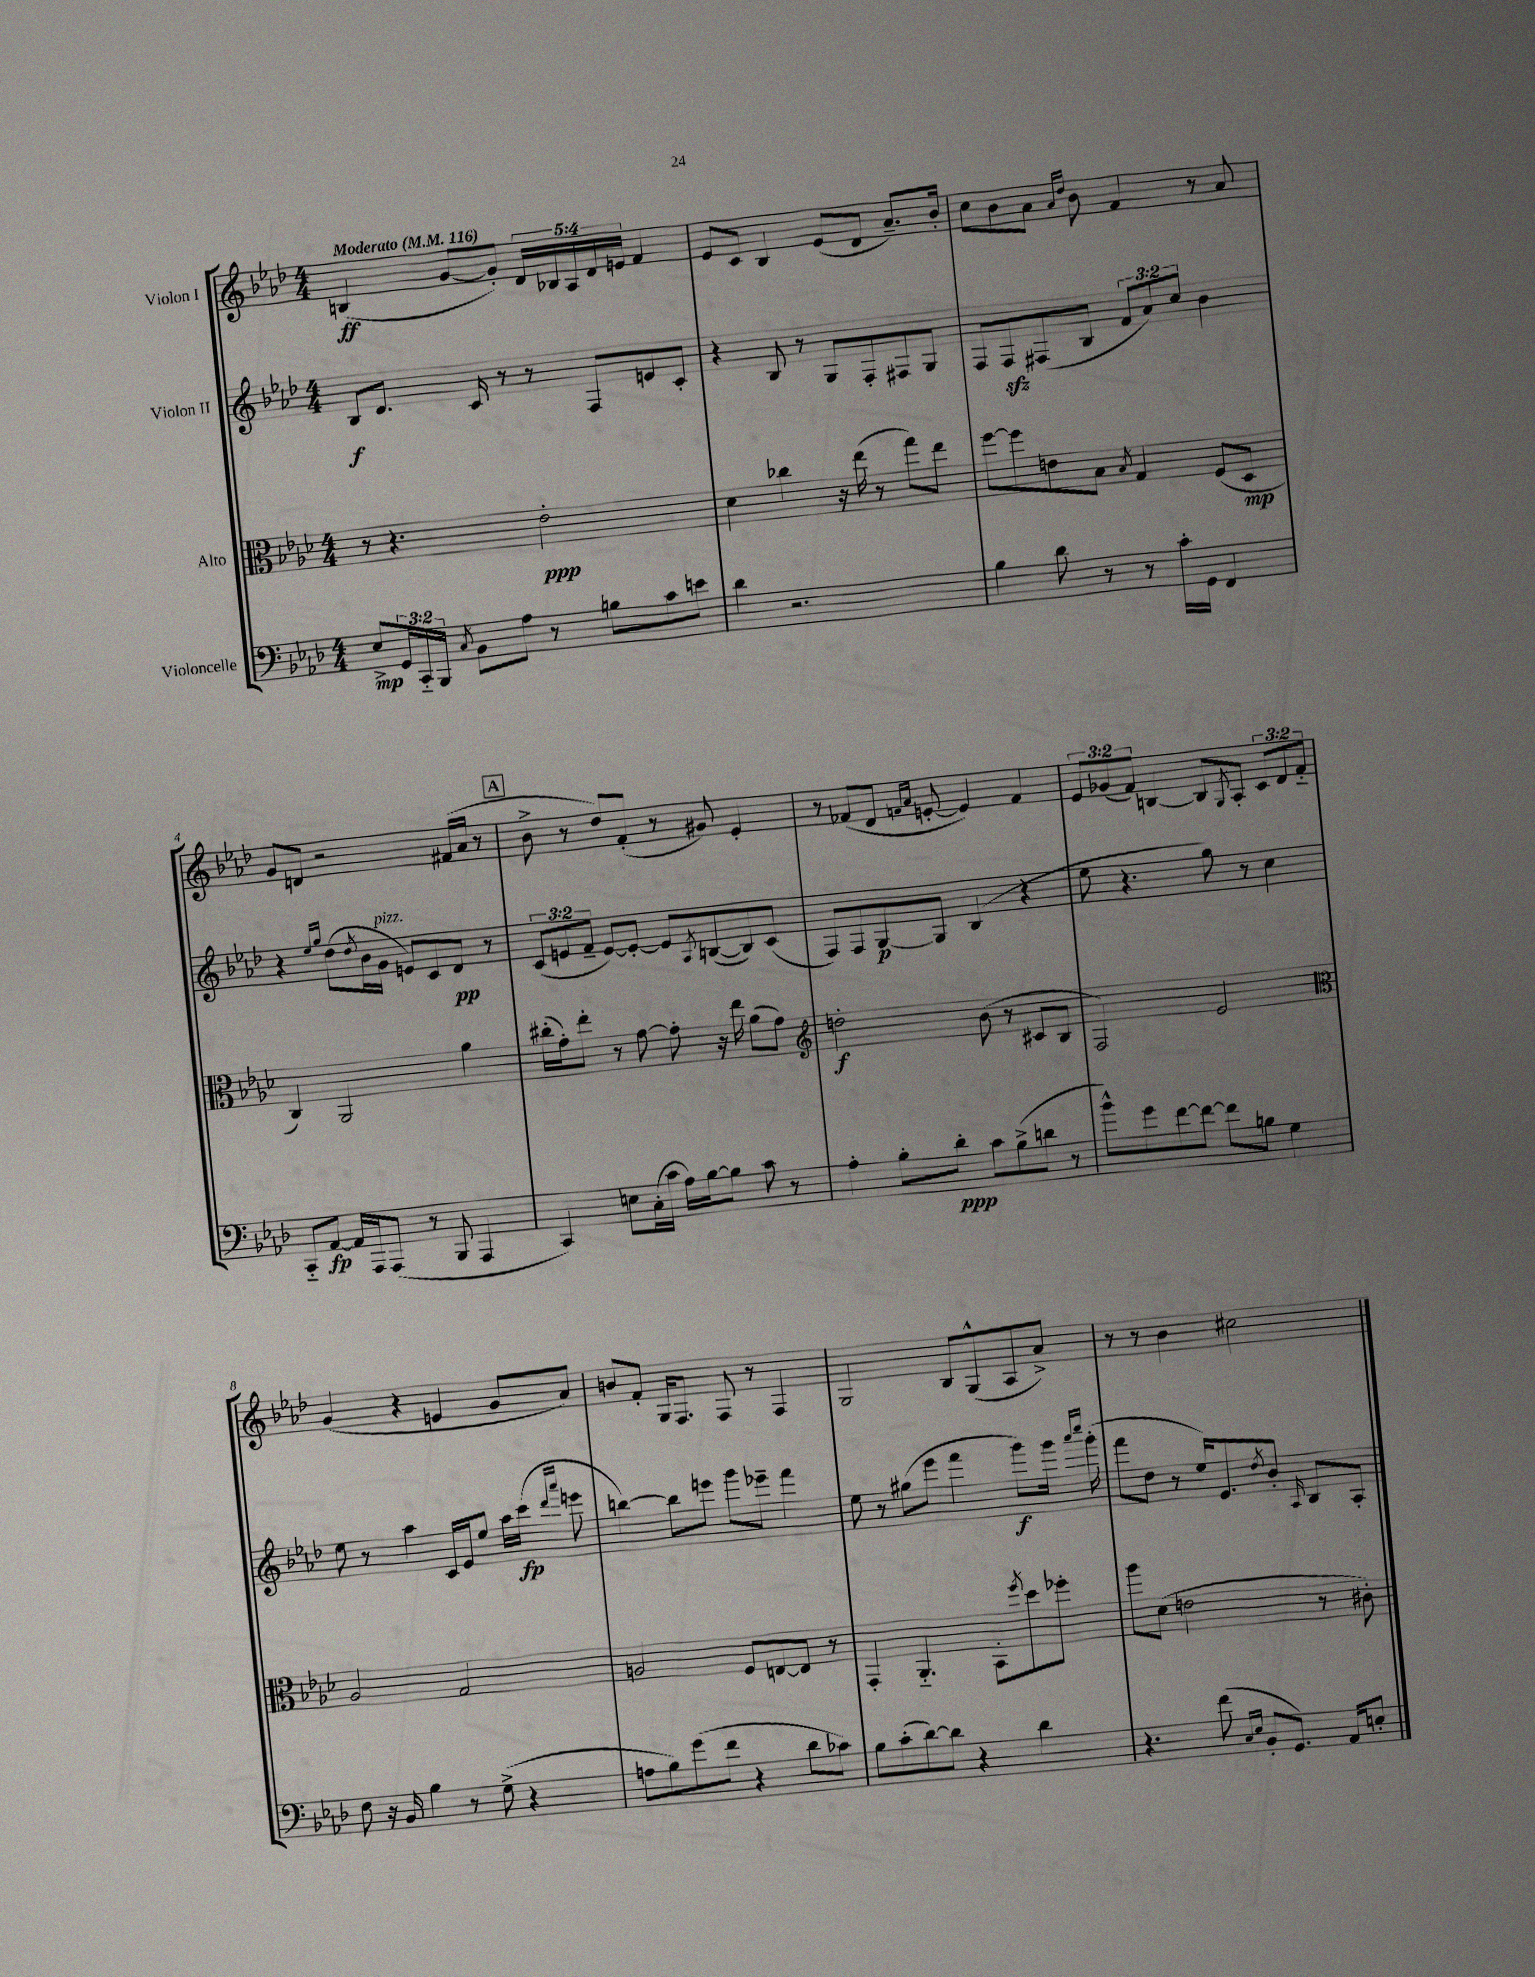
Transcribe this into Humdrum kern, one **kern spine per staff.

**kern	**kern	**kern	**kern
*staff4	*staff3	*staff2	*staff1
*clefF4	*clefC3	*clefG2	*clefG2
*k[b-e-a-d-]	*k[b-e-a-d-]	*k[b-e-a-d-]	*k[b-e-a-d-]
*M4/4	*M4/4	*M4/4	*M4/4
*MM116	*MM116	*MM116	*MM116
8E-^/L	8r	8B-/L	(4B/
24GG/L	4.r	8.d-/J	.
24CC'~/	.	.	.
24BBB-/JJ	.	.	.
8qC/	.	.	.
8BB-\L	.	.	[8g/L
.	.	16c/	.
8A-\J	.	8r	8g'/]J)
8r	2e-'\	8r	20d-/LL
.	.	.	20B-/
.	.	.	20A-/
8B\L	.	8F/L	.
.	.	.	20d-/
.	.	.	20e/JJ
8c\	.	8e/	4f/
8e\J	.	8c'/J	.
=	=	=	=
4d-\	4d-\	4r	8e-/L
.	.	.	8c/J
2.r	4cc-\	8B-/	4B-/
.	.	8r	.
.	16r	8G/L	(8e-/L
.	(16ee-\	.	.
.	8r	8F'/	8d-/J
.	8gg\L)	8F#/	8.a-~/L)
.	8ee-\J	8G/J	.
.	.	.	16b-'/Jk
=	=	=	=
4B-\	[8ff\L	8F/L	8cc\L
.	8ff\]	8F/	8b-\
8d-\	8e\	(8F#/	8a-\J
.	.	.	16qqa-/LL
.	.	.	16qqdd-/JJ
8r	8B-\J	8B-/J	8b-\
.	8qB-/	.	.
8r	4G/	12f/L	4f/
.	.	12a-/)	.
16c'\LL	.	.	.
.	.	12cc/J	.
16GG\JJ	.	.	.
4FF/	(8F/L	4b-\	8r
.	8D-/J	.	8a-/
=	=	=	=
8CC'~/L	4C/)	4r	8g/L
[8AA-/J	.	.	8d/J
.	.	16qqee-/LL	.
.	.	16qqgg/JJ	.
16AA-/]LL	2AA-/	(8dd-\L	2r
16AAA-/J	.	.	.
.	.	8qdd-/	.
(8AAA-/J	.	16b-\L	.
.	.	16g\JJ	.
8r	.	8e/L)	.
8BBB-/	.	8c/	.
4AAA-/	4a-\	8d-/J	(16f#/LL
.	.	.	16a-/JJ
.	.	8r	8r
=	=	=	=
4CC/)	(16cc#'\LL	(12c/L	8b-^\
.	16g'\J)	.	.
.	.	12e/	.
.	8ee-'\J	.	8r
.	.	12f~/J	.
8E\L	8r	[8e/L)	8dd-/L)
(16C'\L	[8g\	8e'/_J	(8f'/J
16c\JJ	.	.	.
16A-\LL)	8g'\]	8e/]L	8r
[16B-\J	.	.	.
.	.	8qA-/	.
8B-\]J	16r	([8B/	8g#/)
.	16ee-\	.	.
8c\	(8a-\L	8B/])	4e-'/
8r	8g\J)	(8c/J	.
=	=	=	=
*	*clefG2	*	*
4A-'\	2dd'\	8F/L)	8r
.	.	8F/	(8f-/L
8B-'\L	.	[8G/	8d-/J
.	.	.	16qqf/LL
.	.	.	16qqa-/JJ
8d-'\J	.	8G/]J	[8e'/
8c\L	(8b-\	(4B-/	4e/])
(8B-^\	8r	.	.
8d\J	8c#/L	4r	4f/
8r	8B-/J	.	.
=	=	=	=
8b-^^\L)	2F/)	8ee-\	12e-/L
.	.	.	(12g-/
8g\	.	4.r	.
.	.	.	12f/J)
[8f\	.	.	[4B/
8f\_J	.	.	.
8f\]L	2e-/	8gg\)	8B/]L
.	.	.	8qG/
8B\J	.	8r	8A-'/J
4G\	.	4cc\	12c/L
.	.	.	12d-/
.	.	.	12f'~/J
=	=	=	=
*	*clefC3	*	*
8F\	2A-/	8ee-\	(4g/
16r	.	8r	.
16BB-/	.	.	.
4B-\	.	4aa-\	4r
8r	2G/	16c/LL	4e/
.	.	16e-/J	.
(8G^\	.	8ee-/J	.
4r	.	16aa-\LL	8g/L
.	.	(16ccc\JJ	.
.	.	16qqddd-/LL	.
.	.	16qqaaa-/JJ	.
.	.	8eee\	8a-/J)
=	=	=	=
8A\L	2A/	[4bb\)	8b/L
8B-\)	.	.	8f'/J
(8g\	.	8bb\]L	16G/LK
.	.	.	8.F/J
8f\J	.	8eee\J	.
4r	8F/L	8ggg\L	8F/
.	[8E/	8eee-~\J	8r
8d-\L	8E/]J	4fff\	4F/
8c-\J)	8r	.	.
=	=	=	=
8B-\L	4GG'/	8ee-\	2G/
(8c'\	.	8r	.
[8d-\)	4.AA-'~/	(8gg#\L	.
8d-\]J	.	8eee-\J	.
4r	.	4fff\	8B-/L
.	8BB-'\L	.	(8G^^/
.	8qff/	.	.
4d-\	8dd-\	8ggg\L)	8A-/
.	8ff-'\J	16ggg\Jk	8a-^/J)
.	.	16qqaaa-/LL	.
.	.	16qqcccc/JJ	.
.	.	(16ggg'\	.
=	=	=	=
4.r	8aa-\L	8fff\L	8r
.	(8d-\J	8dd-\J	8r
.	2e\	8r	4b-\
(8f\	.	16ee-/LK)	.
.	.	8.e-/	.
16qqC/LL	.	.	.
16qqE-/JJ	.	.	.
8BB-'/L	.	.	2cc#\
.	.	8qdd-/	.
8.GG/J)	.	8b-'/J	.
.	.	16qqA-/	.
.	8r	8B-/L	.
16AA-/LK	.	.	.
8E'/J	8c#'\)	8A-'/J	.
==	==	==	==
*-	*-	*-	*-
